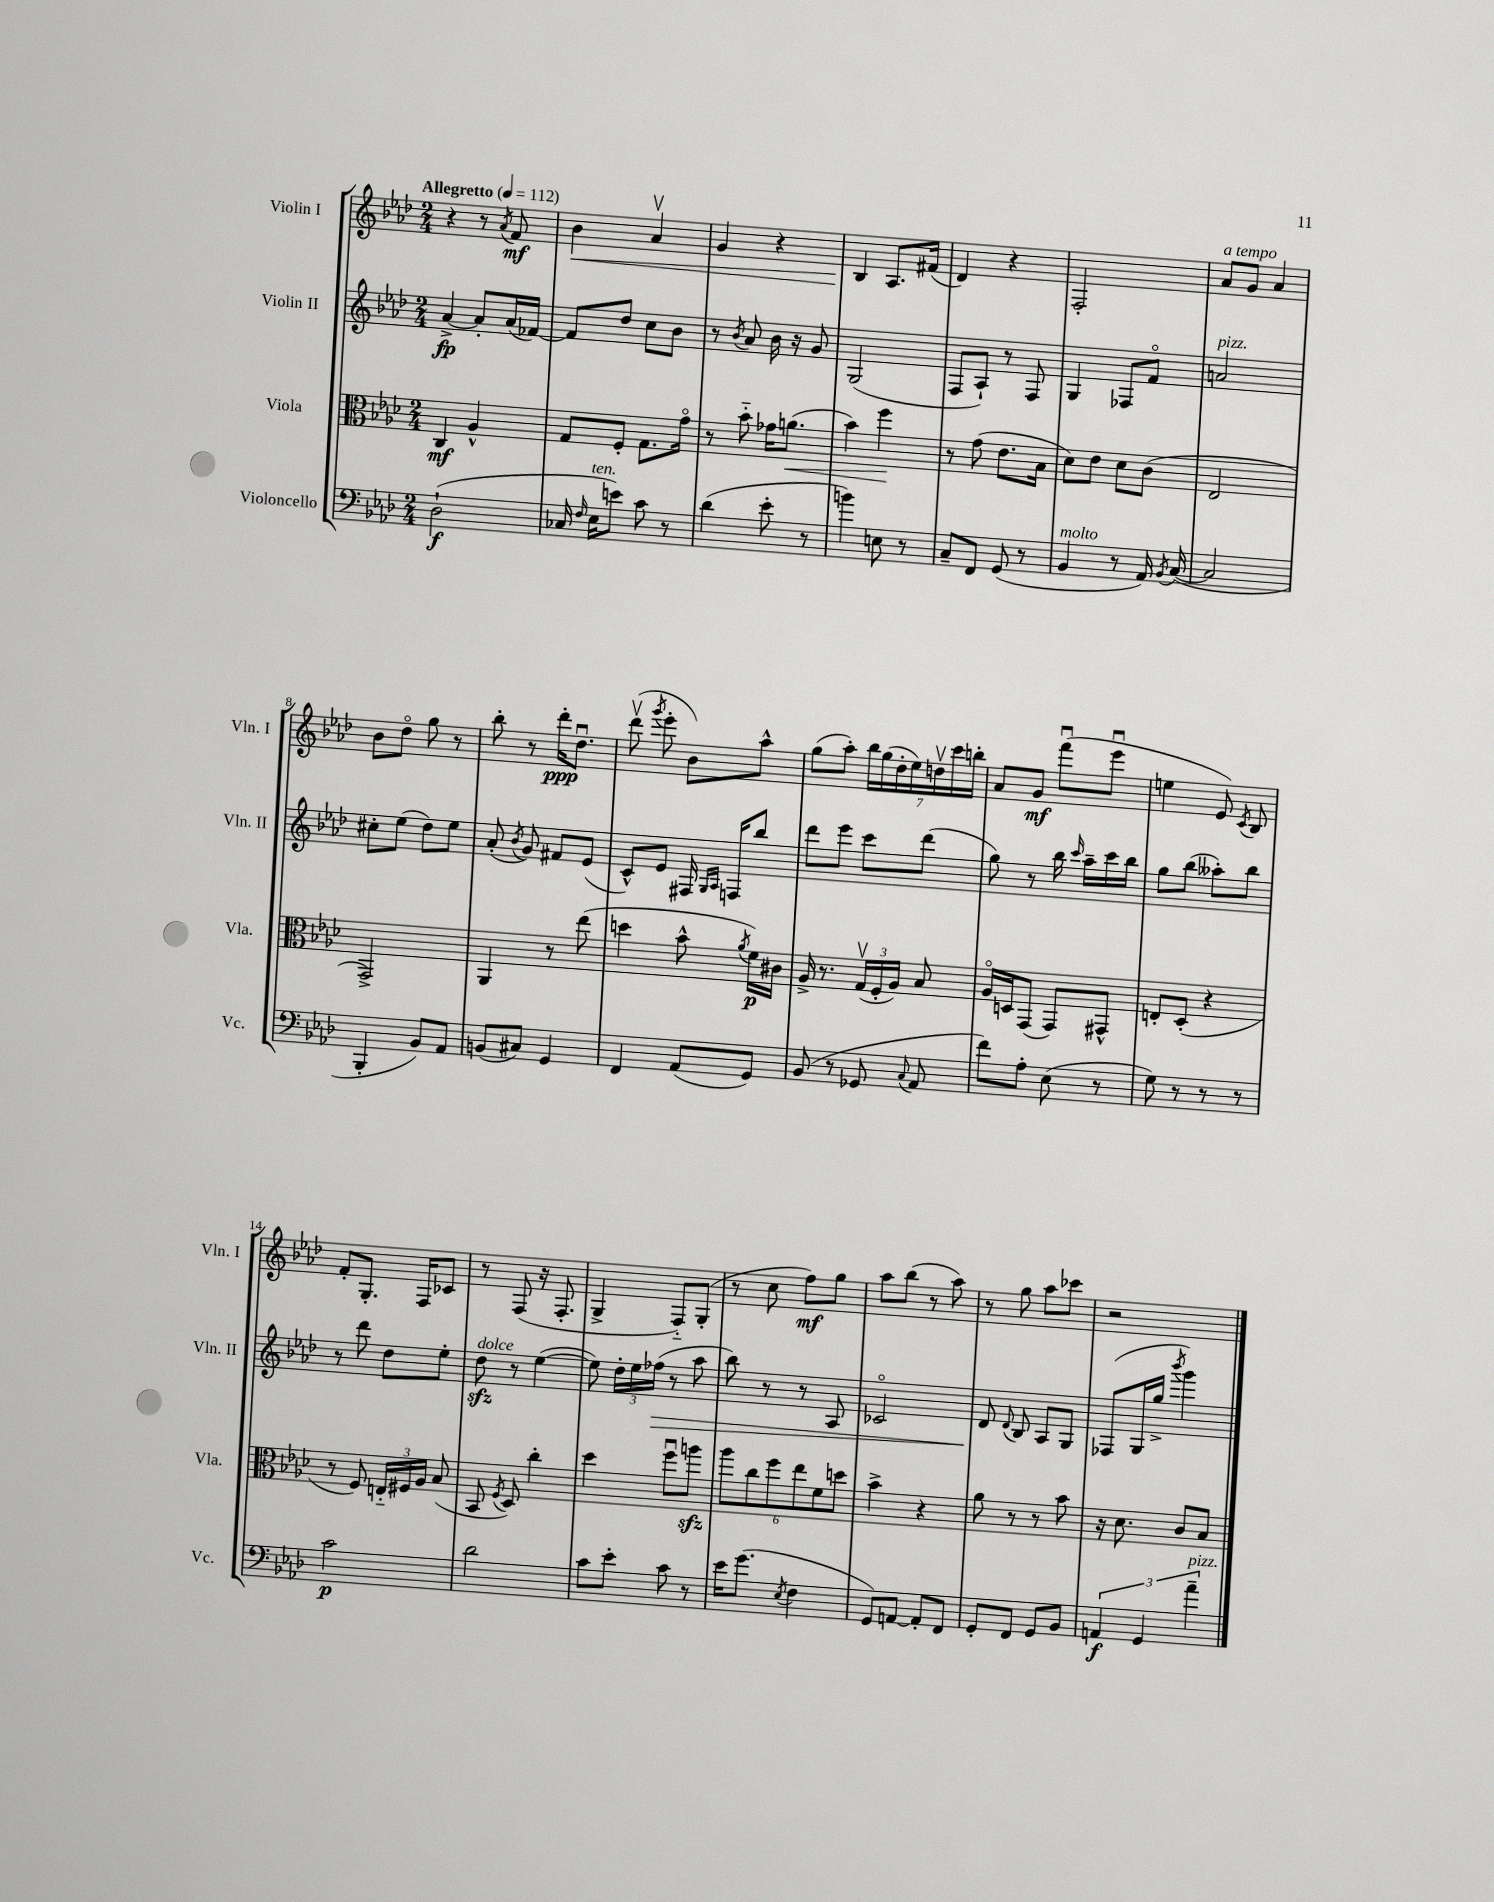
<<
\new StaffGroup <<
\new Staff = "s0" \with { instrumentName = "Violin I" shortInstrumentName = "Vln. I" } {
    \clef treble \key aes \major \numericTimeSignature \time 2/4 \tempo "Allegretto" 4 = 112
    \autoBeamOff r4 r8 \acciaccatura { aes'8 } f'8\mf |
    bes'4\< aes'4\upbow |
    g'4 r4 |
    bes4\! aes8.[ fis'16]( |
    des'4) r4 |
    f2-. |
    aes'8[^\markup { \italic "a tempo" } g'8] aes'4 |
    bes'8[ des''8]\flageolet g''8 r8 |
    bes''8-. r8 des'''16[-.\ppp des''8.]\downbow |
    des'''8\upbow( \acciaccatura { g'''8 } ees'''8-. bes'8[) aes''8]-^ |
    g''8[( aes''8]-.) \tuplet 7/4 { bes''16[ g''16( des''16-. ees''16) d''16\upbow c'''16 b''16]-. } |
    aes'8[ g'8]\mf f'''8[\downbow( ees'''8]\downbow |
    e''4 ees'8) \acciaccatura { c'8 } bes8 |
    f'8[-. g8.]-. f16[ ces'8] |
    r8 f8( r16 f8.-. |
    g4-> f8[-_) g8]-.( |
    r8 c''8 f''8[\mf) g''8] |
    aes''8[ bes''8]( r8 aes''8) |
    r8 g''8 aes''8[ ces'''8] |
    r2 \bar "|." |
}
\new Staff = "s1" \with { instrumentName = "Violin II" shortInstrumentName = "Vln. II" } {
    \clef treble \key aes \major \numericTimeSignature \time 2/4
    \autoBeamOff aes'4~->\fp aes'8[-. aes'16( fes'16]~) |
    fes'8[ des''8] c''8[ bes'8] |
    r8 \acciaccatura { bes'8 } aes'8 bes'16 r16 g'8 |
    g2( |
    f8[ aes8]-!) r8 f8 |
    g4 fes8[ f'8]\flageolet |
    a'2^\markup { \italic "pizz." } |
    cis''8[-. ees''8]( des''8[) ees''8] |
    aes'8-.( \acciaccatura { bes'8 } g'8) fis'8[ ees'8]( |
    c'8[-^) ees'8] fis16 \grace { g16[ aes16] } f16[ bes''8] |
    des'''8[ ees'''8] c'''8[ des'''8]( |
    g''8) r8 bes''16 \grace { c'''16 } aes''16[-- c'''16 bes''16] |
    g''8[ bes''8]( aeses''8[-.) bes''8] |
    r8 des'''8 des''8[ ees''8]-. |
    des''8\sfz^\markup { \italic "dolce" } r8 ees''4~( |
    ees''8) \tuplet 3/2 { des''16[-. ees''16 fes''16]\>( } r8 aes''8 |
    bes''8) r8 r8 aes8 |
    ces'2\flageolet |
    des'8\! \appoggiatura { des'8 } bes8 aes8[ g8] |
    fes8[( g16 g''16]-> \acciaccatura { bes'''8 } g'''4) \bar "|." |
}
\new Staff = "s2" \with { instrumentName = "Viola" shortInstrumentName = "Vla." } {
    \clef alto \key aes \major \numericTimeSignature \time 2/4
    \autoBeamOff c4\mf aes4-^ |
    g8[ f8]-. g8.[ g'16]\flageolet |
    r8 bes'8-_ ges'16[ a'8.]\<( |
    bes'4) f''4\! |
    r8 g'8( ees'8.[ bes16] |
    des'8[) ees'8] des'8[ c'8]( |
    ees2 |
    g,2->) |
    aes,4 r8 ees''8( |
    d''4 bes'8-^ \acciaccatura { aes'8 } f'16[\p) cis'16] |
    aes16-> r8. \tuplet 3/2 { g16[\upbow( f16-. aes16]) } bes8 |
    aes16[\flageolet d16 g,8]( g,8[) gis,8]-^ |
    e8[-. des8]-.( r4 |
    r8 f8) \tuplet 3/2 { e16[-_ fis16 aes16] } bes8( |
    bes,8 \acciaccatura { f8 } des8) c''4-. |
    des''4 f''8[\downbow a''8]\sfz |
    \tuplet 6/4 { aes''8[ c''8 f''8 ees''8 f'8 d''8] } |
    bes'4-> r4 |
    aes'8 r8 r8 bes'8 |
    r16 des'8. c'8[ bes8] \bar "|." |
}
\new Staff = "s3" \with { instrumentName = "Violoncello" shortInstrumentName = "Vc." } {
    \clef bass \key aes \major \numericTimeSignature \time 2/4
    \autoBeamOff des2-!\f( |
    ces16 \grace { f16 } ees16[^\markup { \italic "ten." } e'8]) c'8 r8 |
    des'4( ees'8-. r8 |
    b'4) e8 r8 |
    c8[-- f,8] g,8( r8 |
    bes,4^\markup { \italic "molto" } r8 aes,16) \acciaccatura { bes,8 } c16~( |
    c2 |
    bes,,4-. bes,8[) aes,8] |
    b,8[( cis8]) g,4 |
    f,4 aes,8[( g,8]) |
    bes,8( r8 ges,8 \appoggiatura { c8 } aes,8 |
    f'8[) aes8]-. ees8( r8 |
    g8) r8 r8 r8 |
    c'2\p |
    des'2 |
    c'8[ ees'8]-. c'8 r8 |
    ees'16[ g'8.]( \acciaccatura { ees8 } f4 |
    g,8[) a,8]~ a,8[-. f,8] |
    g,8[-. f,8] g,8[ bes,8] |
    \tuplet 3/2 { a,4\f g,4 aes'4--^\markup { \italic "pizz." } } \bar "|." |
}
>>
>>
